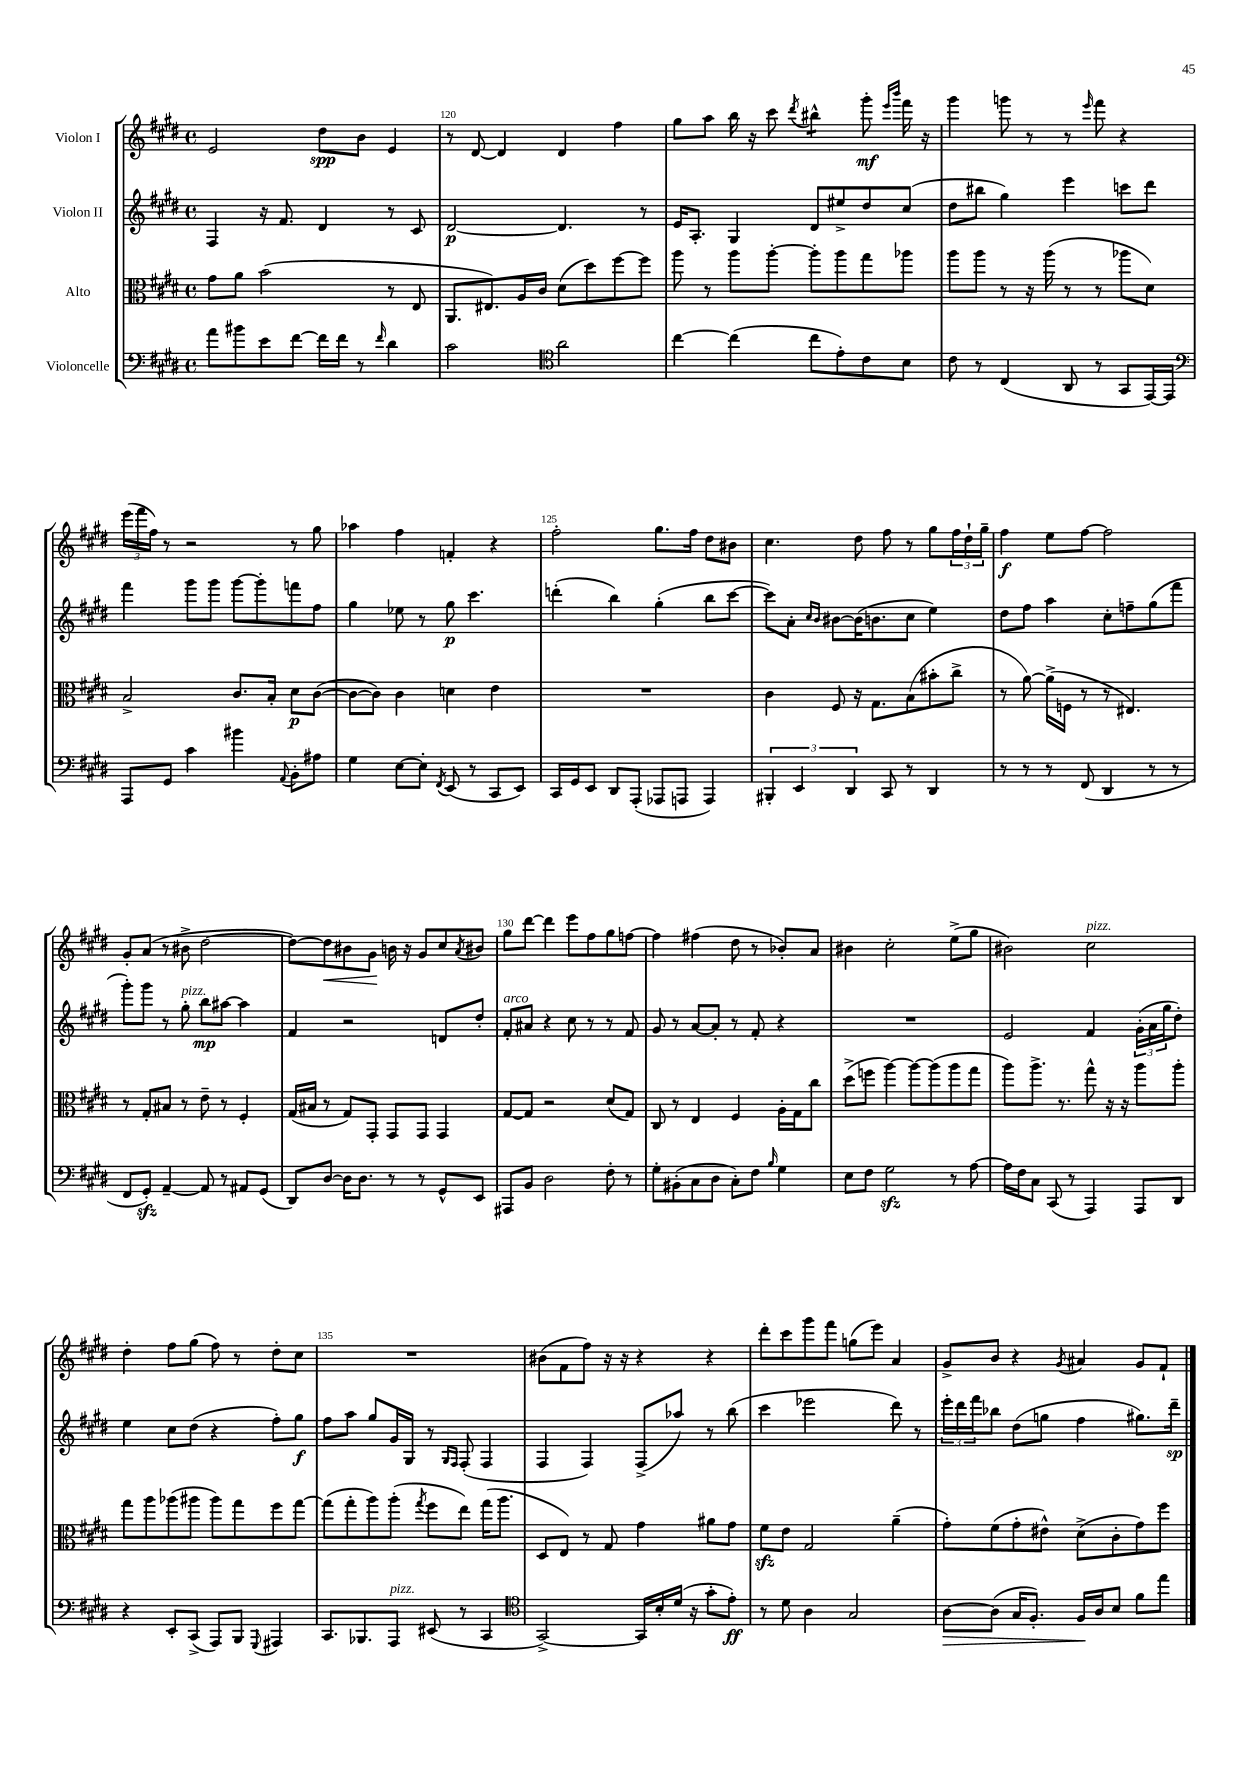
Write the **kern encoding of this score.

**kern	**kern	**kern	**kern
*staff4	*staff3	*staff2	*staff1
*clefF4	*clefC3	*clefG2	*clefG2
*k[f#c#g#d#]	*k[f#c#g#d#]	*k[f#c#g#d#]	*k[f#c#g#d#]
*M4/4	*M4/4	*M4/4	*M4/4
*met(c)	*met(c)	*met(c)	*met(c)
8a	8g#	4F#	2e
8b#	8a	.	.
8e	(2b	16r	.
.	.	8.f#	.
[8f#	.	.	.
16f#]	.	4d#	8dd#
16f#	.	.	.
8r	.	.	8b
16qqf#	.	.	.
4d#	8r	8r	4e
.	8E	8c#	.
=	=	=	=
2c#	8.AA	[2d#	8r
.	.	.	[8d#
.	8.E#)	.	.
.	.	.	4d#]
.	16A	.	.
.	16c#	.	.
*clefC4	*	*	*
2a	(8d#	4.d#]	4d#
.	8dd#)	.	.
.	[8ff#	.	4ff#
.	8ff#]	8r	.
=	=	=	=
[4cc#	8aa	16e	8gg#
.	.	8.A'	.
.	8r	.	8aa
(4cc#]	8aa	4G#	16bb
.	.	.	16r
.	[8aa'	.	8ccc#
.	.	.	8qddd#
8cc#	8aa']	8d#	4bb#^^
8e')	8aa	8ee#^	.
8c#	8gg#	8dd#	8ggg#'
.	.	.	16qqeee
.	.	.	16qqbbb
8B	8aa-	(8cc#	16fff#
.	.	.	16r
=	=	=	=
8c#	8aa	8dd#	4ggg#
8r	8aa	8bb#	.
(4C#	8r	4gg#)	8ggg
.	16r	.	8r
.	(16aa	.	.
8AA	8r	4eee	8r
.	.	.	16qqeee
8r	8r	.	8fff#
8GG#	8aa-	8ccc	4r
[16EE)	8d#)	8ddd#	.
16EE]	.	.	.
=	=	=	=
*clefF4	*	*	*
8AAA	2B^	4fff#	(24eee
.	.	.	24fff#
.	.	.	24ff#)
8GG#	.	.	8r
4c#	.	8ggg#	2r
.	.	8ggg#	.
4b#	8.c#	[8ggg#	.
.	.	8ggg#']	.
.	16B'	.	.
8qqAA	.	.	.
8BB'	8d#	8fff	8r
8A#	([8c#	8ff#	8gg#
=	=	=	=
4G#	8c#_	4gg#	4aa-
.	8c#])	.	.
[8E	4c#	8ee-	4ff#
8E']	.	8r	.
8qFF#	.	.	.
(8EE	4d	8gg#	4f'
8r	.	4.ccc#	.
8CC#	4e	.	4r
8EE)	.	.	.
=	=	=	=
16CC#	1r	(4ddd'	2ff#'
16GG#	.	.	.
8EE	.	.	.
8DD#	.	4bb)	.
(8AAA'	.	.	.
8AAA-	.	(4gg#'	8.gg#
8AAA	.	.	.
.	.	.	16ff#
4AAA)	.	8bb	8dd#
.	.	[8ccc#	8b#
=	=	=	=
6BBB#'	4c#	8ccc#])	4.cc#
.	.	8a'	.
6EE	.	.	.
.	.	16qqcc#	.
.	.	16qqb	.
.	8F#	[8b#	.
6DD#	.	.	.
.	16r	(16b#]	8dd#
.	8.G#	8.b	.
8CC#	.	.	8ff#
8r	(8B	8cc#	8r
4DD#	8b#'	4ee)	8gg#
.	8cc#^	.	24ff#
.	.	.	24dd#`
.	.	.	24gg#~
=	=	=	=
8r	8r	8dd#	4ff#
8r	[8a)	8ff#	.
8r	(16a^]	4aa	8ee
.	16F	.	.
(8FF#	8r	.	[8ff#
4DD#	8r	8cc#'	2ff#]
.	4.E#)	8ff~	.
8r	.	(8gg#	.
8r	.	8fff#	.
=	=	=	=
8FF#	8r	8ggg#')	8g#'
8GG#')	8G#'	8ggg#	(8a
[4AA~	8B#	8r	8r
.	8r	8gg#'	8b#^
8AA]	8e~	8bb	[2dd#
8r	8r	[8aa#	.
8AA#	4F#'	4aa#]	.
(8GG#	.	.	.
=	=	=	=
8DD#)	(16G#	4f#	8dd#_)
.	16B#	.	.
[8D#	8r	.	8dd#]
16D#]	8G#)	2r	8b#
8.D#	.	.	.
.	8GG#'	.	8g#
8r	8GG#	.	16b
.	.	.	16r
8r	8GG#	.	8g#
8GG#^^	4GG#	8d	8cc#
.	.	.	8qa
8EE	.	8dd#'	8b#
=	=	=	=
8AAA#	[8G#	8f#'	8gg#
8BB	8G#]	8a#	[8ddd#
2D#	2r	4r	4ddd#]
.	.	8cc#	8eee
.	.	8r	8ff#
8F#'	(8d#	8r	8gg#
8r	8G#)	8f#	[8ff
=	=	=	=
8G#'	8C#	8g#	4ff]
(8BB#'	8r	8r	.
8C#	4E	[8a	(4ff#
8D#	.	8a']	.
8C#')	4F#	8r	8dd#
8F#	.	8f#'	8r
16qqB	.	.	.
4G#	16A'	4r	8b-')
.	16G#	.	.
.	8cc#	.	8a
=	=	=	=
8E	(8dd#^	1r	4b#
8F#	8ff	.	.
2G#	[4aa)	.	2cc#'
.	8aa_	.	.
.	(8aa]	.	.
8r	8aa	.	(8ee^
[8A	8gg#	.	8gg#
=	=	=	=
16A]	8aa)	2e	2b#)
16F#	.	.	.
8C#	8.aa^	.	.
(8CC#	.	.	.
.	8.r	.	.
8r	.	.	.
4AAA)	8gg#^^	4f#	2cc#
.	16r	.	.
.	16r	.	.
8AAA	8aa	(24g#'	.
.	.	24a	.
.	.	24gg#	.
8DD#	8aa'	8dd#')	.
=	=	=	=
4r	8gg#	4ee	4dd#'
.	8aa	.	.
8EE'	(8aa-	8cc#	8ff#
(8CC#^	8aa#	(8dd#	(8gg#
8AAA)	8aa#)	4r	8ff#)
8BBB	8gg#	.	8r
8qqGGG#	.	.	.
4AAA#	8ff#	8ff#')	8dd#'
.	[8gg#	8gg#	8cc#
=	=	=	=
8.CC#	(8gg#]	8ff#	1r
.	8gg#'	8aa	.
8.BBB-	.	.	.
.	8aa)	8gg#	.
8AAA	(8aa'	16g#	.
.	.	16G#	.
.	8qgg#	.	.
(8EE#	8ff#	8r	.
.	.	16qqG#	.
.	.	16qqF#	.
8r	8ee)	(8F#'	.
4CC#	(16gg#	4F#	.
.	8.aa	.	.
=	=	=	=
*clefC4	*	*	*
[2GG#^)	8D#	4F#	(8b#
.	8E)	.	8f#
.	8r	4F#)	8ff#)
.	8G#	.	16r
.	.	.	16r
16GG#]	4g#	(8F#^	4r
16B'	.	.	.
(16d#	.	8aa-)	.
16r	.	.	.
8g#'	8a#	8r	4r
8e')	8g#	(8bb	.
=	=	=	=
8r	8f#	4ccc#	8ddd#'
8d#	8e	.	8ccc#
4A	2G#	2eee-	8ggg#
.	.	.	8fff#
2G#	.	.	(8gg
.	.	.	8eee)
.	(4a~	8ddd#)	4a
.	.	8r	.
=	=	=	=
[8A	8g#')	24eee'	8g#^
.	.	24ddd#	.
.	.	24fff#	.
(8A]	(8f#	8bb-	8b
16G#	8g#'	(8dd#	4r
8.F#')	.	.	.
.	8e#^^)	8gg	.
.	.	.	8qg#
16F#	(8d#^	4ff#	4a#
16A	.	.	.
8B	8c#'	.	.
8f#	8g#)	8.gg#)	8g#
8ee	8ff#	.	8f#`
.	.	16ddd#~	.
==	==	==	==
*-	*-	*-	*-
